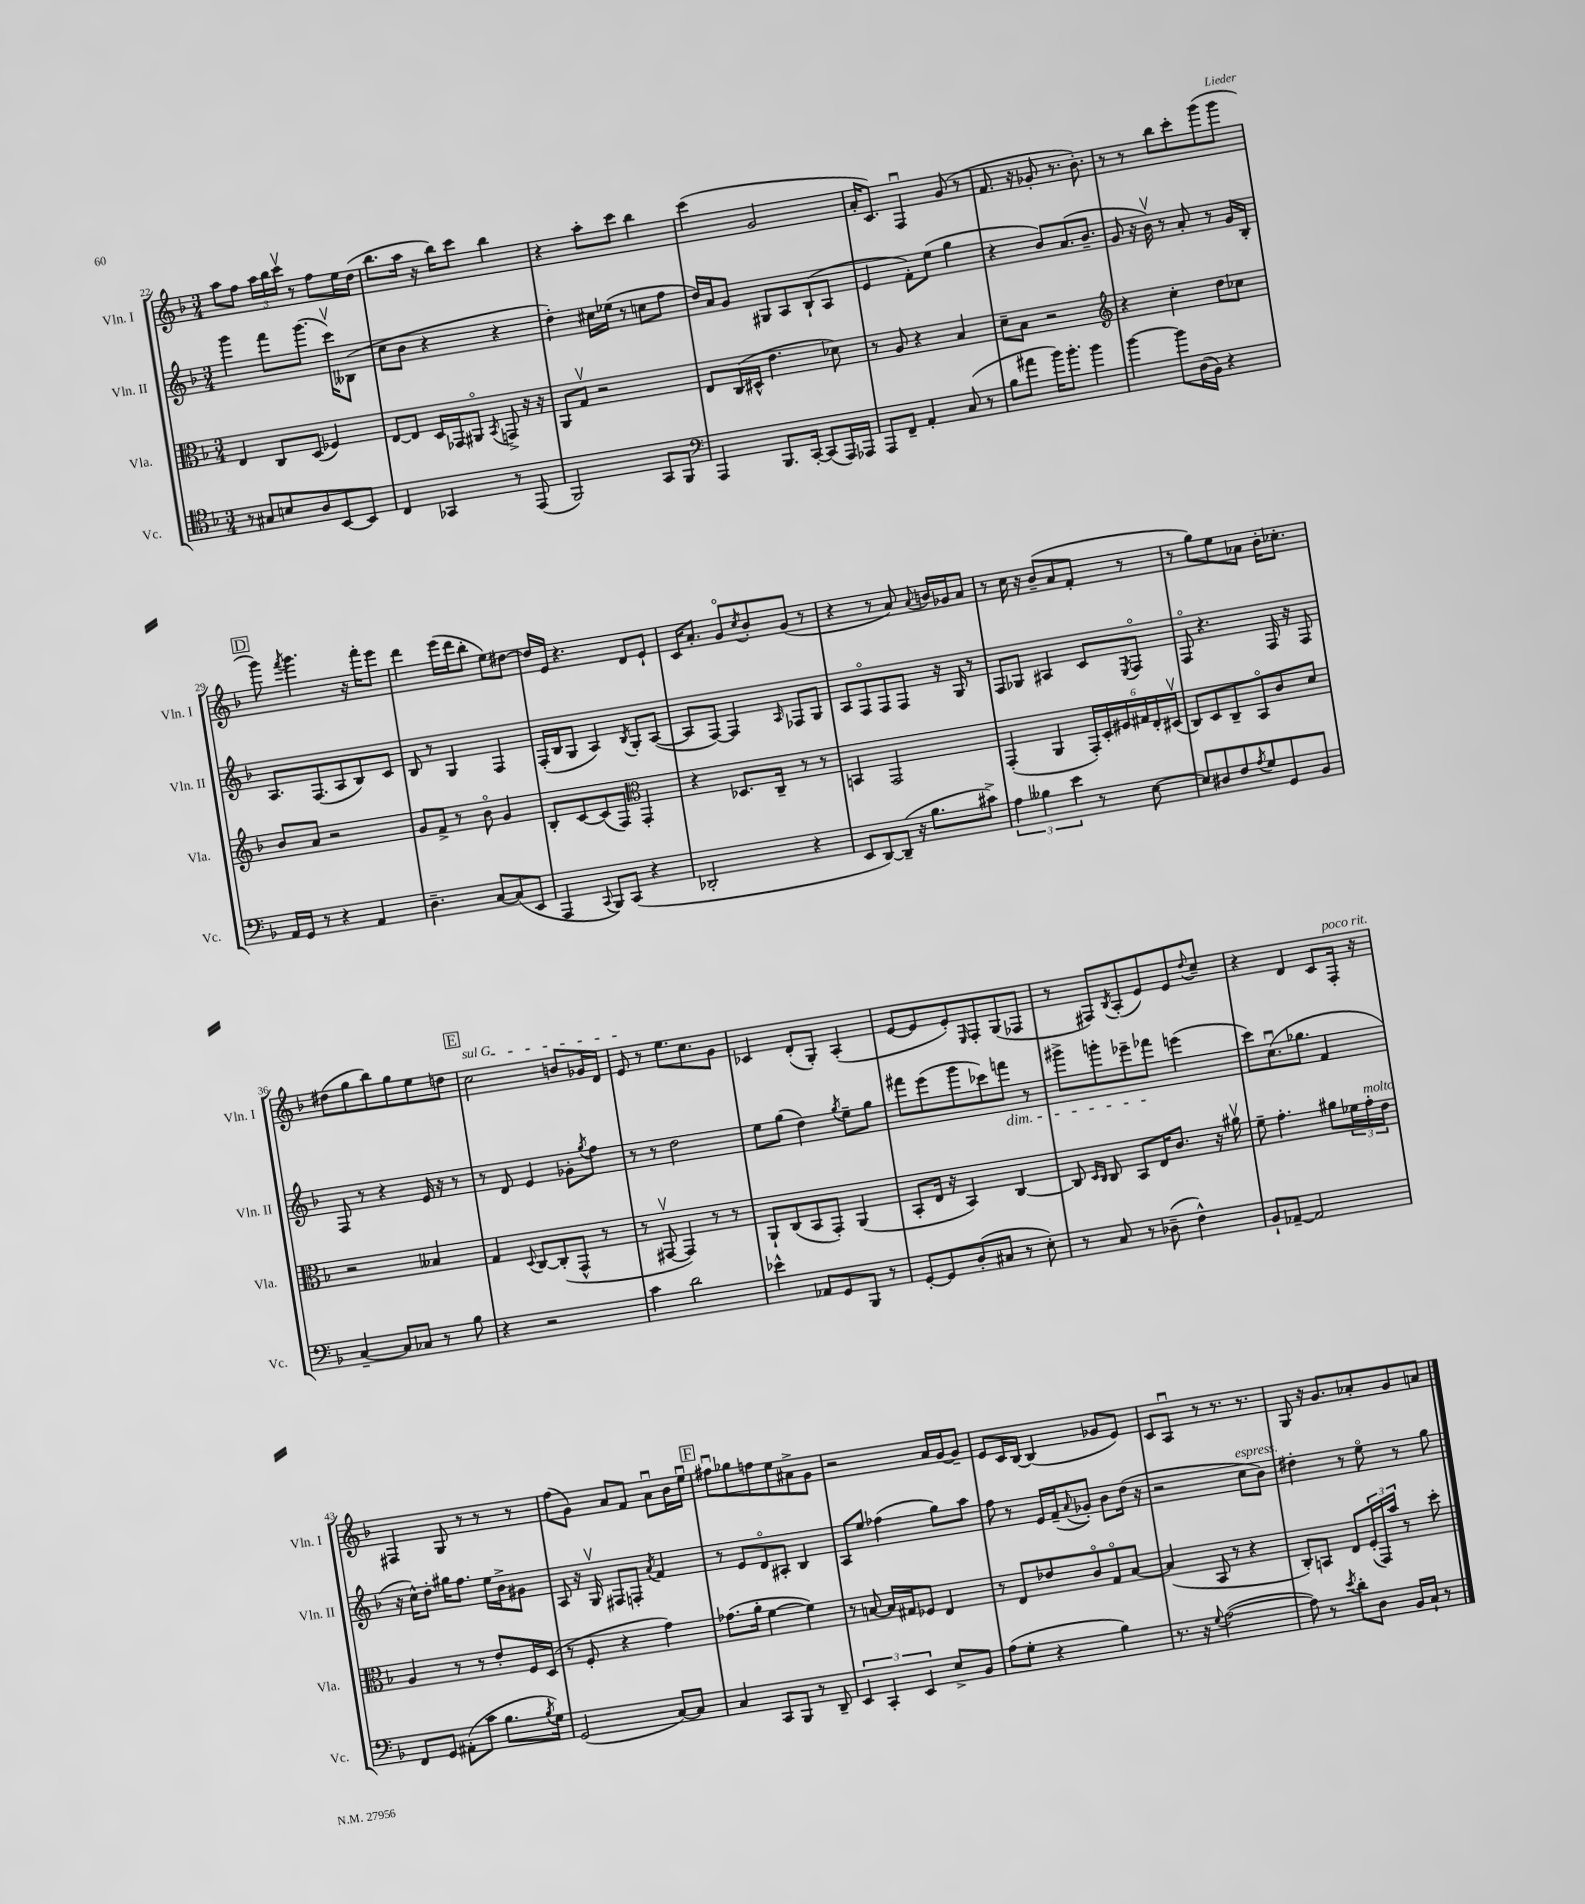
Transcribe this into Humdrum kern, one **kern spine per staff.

**kern	**kern	**kern	**kern
*staff4	*staff3	*staff2	*staff1
*clefC4	*clefC3	*clefG2	*clefG2
*k[b-]	*k[b-]	*k[b-]	*k[b-]
*M3/4	*M3/4	*M3/4	*M3/4
8r	4E	4ggg	8aa
8G#	.	.	8ff
8B	8C	8fff	24aa
.	.	.	24bb-
.	.	.	24cccv
8A	(8D	(8.ggg	8r
[8BB-	4F-)	.	8ff
.	.	16cccv)	.
8BB-]	.	(8B--	16ee
.	.	.	(16dd
=	=	=	=
4C	[8E	8cc	8.bb-
.	8E]	8b-	.
.	.	.	16aa
4GG-	16D	4r	16r
.	16GG-	.	16bb-)
.	8AA#o	.	8ccc
.	8qBB-	.	.
8r	8GG^	4r	4bb-
(8EE	16r	.	.
.	16r	.	.
=	=	=	=
2FF)	8AA	4dd')	4r
.	8Gv	.	.
.	2r	16cc#	8aa'
.	.	(16ee-	.
.	.	8r	8ccc
8GG	.	8cc	4bb-
8FF	.	8ff	.
=	=	=	=
*clefF4	*	*	*
4AAA	8E	16dd)	(4ccc
.	.	16a	.
.	(16C	8g	.
.	16D#^^	.	.
8.BBB-	4.e	8G#	2g
.	.	8A	.
[16CC'	.	.	.
(8CC]	.	(8B-`	.
16AAA)	8d-)	8A	.
16AAA-	.	.	.
=	=	=	=
8AAA	8r	4e	16a'
.	.	.	8.c)
8FF~	8A	.	.
4AA'	4r	8f')	4Fu
.	.	(8ee	.
(8C	4B-	4gg	(8g
8r	.	.	8r
=	=	=	=
8B-	8d~	4r	8.f
8a#	8B-	.	.
.	.	.	16r
16b-)	2r	8b-)	8g-'
8.b-'	.	.	.
.	.	(8.a	8.r
4b-	.	.	.
.	.	8.b-~	8.b-')
=	=	=	=
*	*clefG2	*	*
[4b-	4r	8g	8r
.	.	16r	8r
.	.	16b-v)	.
8b-]	4cc'	8r	8bb-
(16D	.	8a'	8ccc'
16BB-)	.	.	.
4r	8dd	8r	(8ggg
.	8cc-	16g	8ggg
.	.	16B-'	.
=	=	=	=
16AA	8b-	8.A	8ggg)
16GG	.	.	.
.	.	.	8qfff
8r	8a	.	4.ggg
.	.	(8.F	.
4r	2r	.	.
.	.	8A	.
4AA	.	8B-)	16r
.	.	.	16fff'
.	.	8c	8eee
=	=	=	=
4.D~	8g	8B-	4ddd
.	8f^	8r	.
.	8r	4G	(16eee
.	.	.	16ddd
[8C	8b-o	.	8bb-'
(8C]	4g	4F	8ee)
8EE	.	.	[8dd#
=	=	=	=
4AAA	8B-'	(16F'	16dd#]
.	.	16B-	16e
.	[8c	8G	4.r
8qqCC	.	.	.
8BBB-)	(8c]	4A)	.
(8CC	8F)	.	.
*	*clefC3	*	*
.	.	8qB-	.
4r	4GG'	8G'	8d
.	.	([8A	8e`
=	=	=	=
2DD-'	4r	8A]	16c
.	.	.	8.a'
.	.	[8F)	.
.	8.D-	4F]	8go
.	.	.	8qcc
.	.	.	8b-'
.	16C~	.	.
.	.	16qqA	.
4r	8r	8F-	(8g
.	8r	8G	8r
=	=	=	=
8EE	4BB	8A	4r
[8DD)	.	8Fo	.
(8DD~]	2GG	8F	8r
16r	.	8F	8a)
8.B-	.	.	.
.	.	.	8qqa
.	.	16r	16b
.	.	16G	16g-
8c#^)	.	8r	8a
=	=	=	=
6A	(4GG'	8F	8r
.	.	8G-	16cc
6B--	.	.	.
.	.	.	16r
.	4AA	4A#	(8b-~
6e	.	.	.
.	.	.	8a
8r	24GG')	8c	8f'
.	24D'	.	.
.	24F#	.	.
.	.	8qE	.
[8E	24G#	8Fo	8r
.	24E'	.	.
.	(24D#v	.	.
=	=	=	=
8E]	8C)	8Fo	8r
8D#	8D	4.r	8gg)
8F	8C~	.	8ee
8qA	.	.	.
8G	8BB-o	.	8a-
8GG	8c	16F	16b-'
.	.	16r	8.cc-'
8BB-	8d	8F	.
=	=	=	=
[4C~	2r	8F	(8dd#
.	.	8r	8gg
8C]	.	4r	8bb-)
8C-	.	.	8gg
8r	4B--	16e	8ee
.	.	16r	.
8B-	.	8r	8dd
=	=	=	=
4r	4G	8r	2cc
.	.	8d	.
.	8qqD	.	.
2r	[8C	4e	.
.	(8C']	.	.
.	8GG^^	8g-'	8b
.	.	8qgg	.
.	8r	8ff	16g-
.	.	.	16d
=	=	=	=
4c	8r	8r	8e
.	[8GG#v	8r	8r
2d	4GG#])	2dd	8.ee
.	.	.	8.cc
.	8r	.	.
.	8r	.	8g
=	=	=	=
4e-^^	8AA`	8ee	4c-
.	(8C	(8gg	.
8AA-	8BB-	4dd)	(8d'
8GG	8GG')	.	8G')
.	.	8qgg	.
8BBB-	(4AA	8ee~	(4A'
8r	.	8gg	.
=	=	=	=
[8GG'	8BB-'	8fff#	[8e
8GG]	16E	(8eee	8e]
.	16r	.	.
(8D'	4BB-)	8ggg	8e')
.	.	.	16qqE
8C#	.	8ccc-)	8F'
8r	[4C	8fff	(8G
8E')	.	8r	8F-
=	=	=	=
8r	8C]	8ggg#^	8r
.	16qqD	.	.
.	16qqC	.	.
8C	8C	8ggg'	8F#)
.	.	.	8qB-
8r	8BB-	8eee-~	(8A'
(8D-~	16E	8fff-	8e)
.	8.c	.	.
4F^^)	.	(4eee	8e
.	.	.	8qqdd
.	16r	.	8cc~
.	16a#v	.	.
=	=	=	=
8BB-`	8f~	8ccc)	4r
[8AA-~	4.g'	(8.ccu	.
2AA-]	.	.	4d
.	.	8.gg-	.
.	8a#	4f	8c
.	24f-	.	16F'
.	24g'	.	.
.	.	.	16r
.	24e	.	.
=	=	=	=
8FF	4A	16r	4F#
.	.	16cc^^)	.
8GG	.	8dd'	.
(8AA#'	8r	16gg#	8G
.	.	8.ff	.
8c	8r	.	8r
8.B-	8e'	16ee	8r
.	.	16b-^	.
.	16F	8g#	8r
8qB-	.	.	.
16G)	(16D	.	.
=	=	=	=
(2GG	8r	8A	(8ff
.	8F'	16r	8g)
.	.	16Gv	.
.	4r	8F#	8a
.	.	8F'	8f
.	.	8qa	.
[8C)	4g)	4f	8au
8C]	.	.	16b-
.	.	.	16eeu
=	=	=	=
4C	(8.g-	8r	8ff#u
.	.	8e	8gg-
.	16a'	.	.
8CC	[4f	8do	8ff
8BBB-	.	8A#'	8ee
8r	4f])	4B-	8a#^
8DD~	.	.	8g
=	=	=	=
6EE	8r	8A	2r
.	[8B	8ee	.
6CC'	.	.	.
.	16B]	(4ff-	.
.	16G#	.	.
6EE	.	.	.
.	8F-	.	.
8E^	4E	8gg)	16a
.	.	.	[16g
8BB-	.	8aa	8g~]
=	=	=	=
(8A	8r	8ff	8e
8G'	8E	8r	16c
.	.	.	[16B-
4r	8e-	16e	(4B-]
.	.	(16f~	.
.	.	8qqa	.
.	8co	8g-')	.
4B-)	8Go	8b-	8g-
.	[8B-	(16dd	8e)
.	.	16r	.
=	=	=	=
8.r	(4B-]	2r	8c
.	.	.	8Au
16r	.	.	.
8qqG	.	.	.
([2A	8BB-	.	8r
.	8r	.	8.r
.	4r	8cc	.
.	.	.	8.r
.	.	8b-)	.
=	=	=	=
8A])	8C')	4dd#'	8G
8r	8BB	.	16r
.	.	.	8.g
8qe	.	.	.
8d'	8E	8r	.
8D	(24F'	8eeo	8a-'
.	24GG)	.	.
.	24b-	.	.
16BB-	8r	8r	8g
16C`	.	.	.
8r	8dd'	8gg	8a
==	==	==	==
*-	*-	*-	*-
